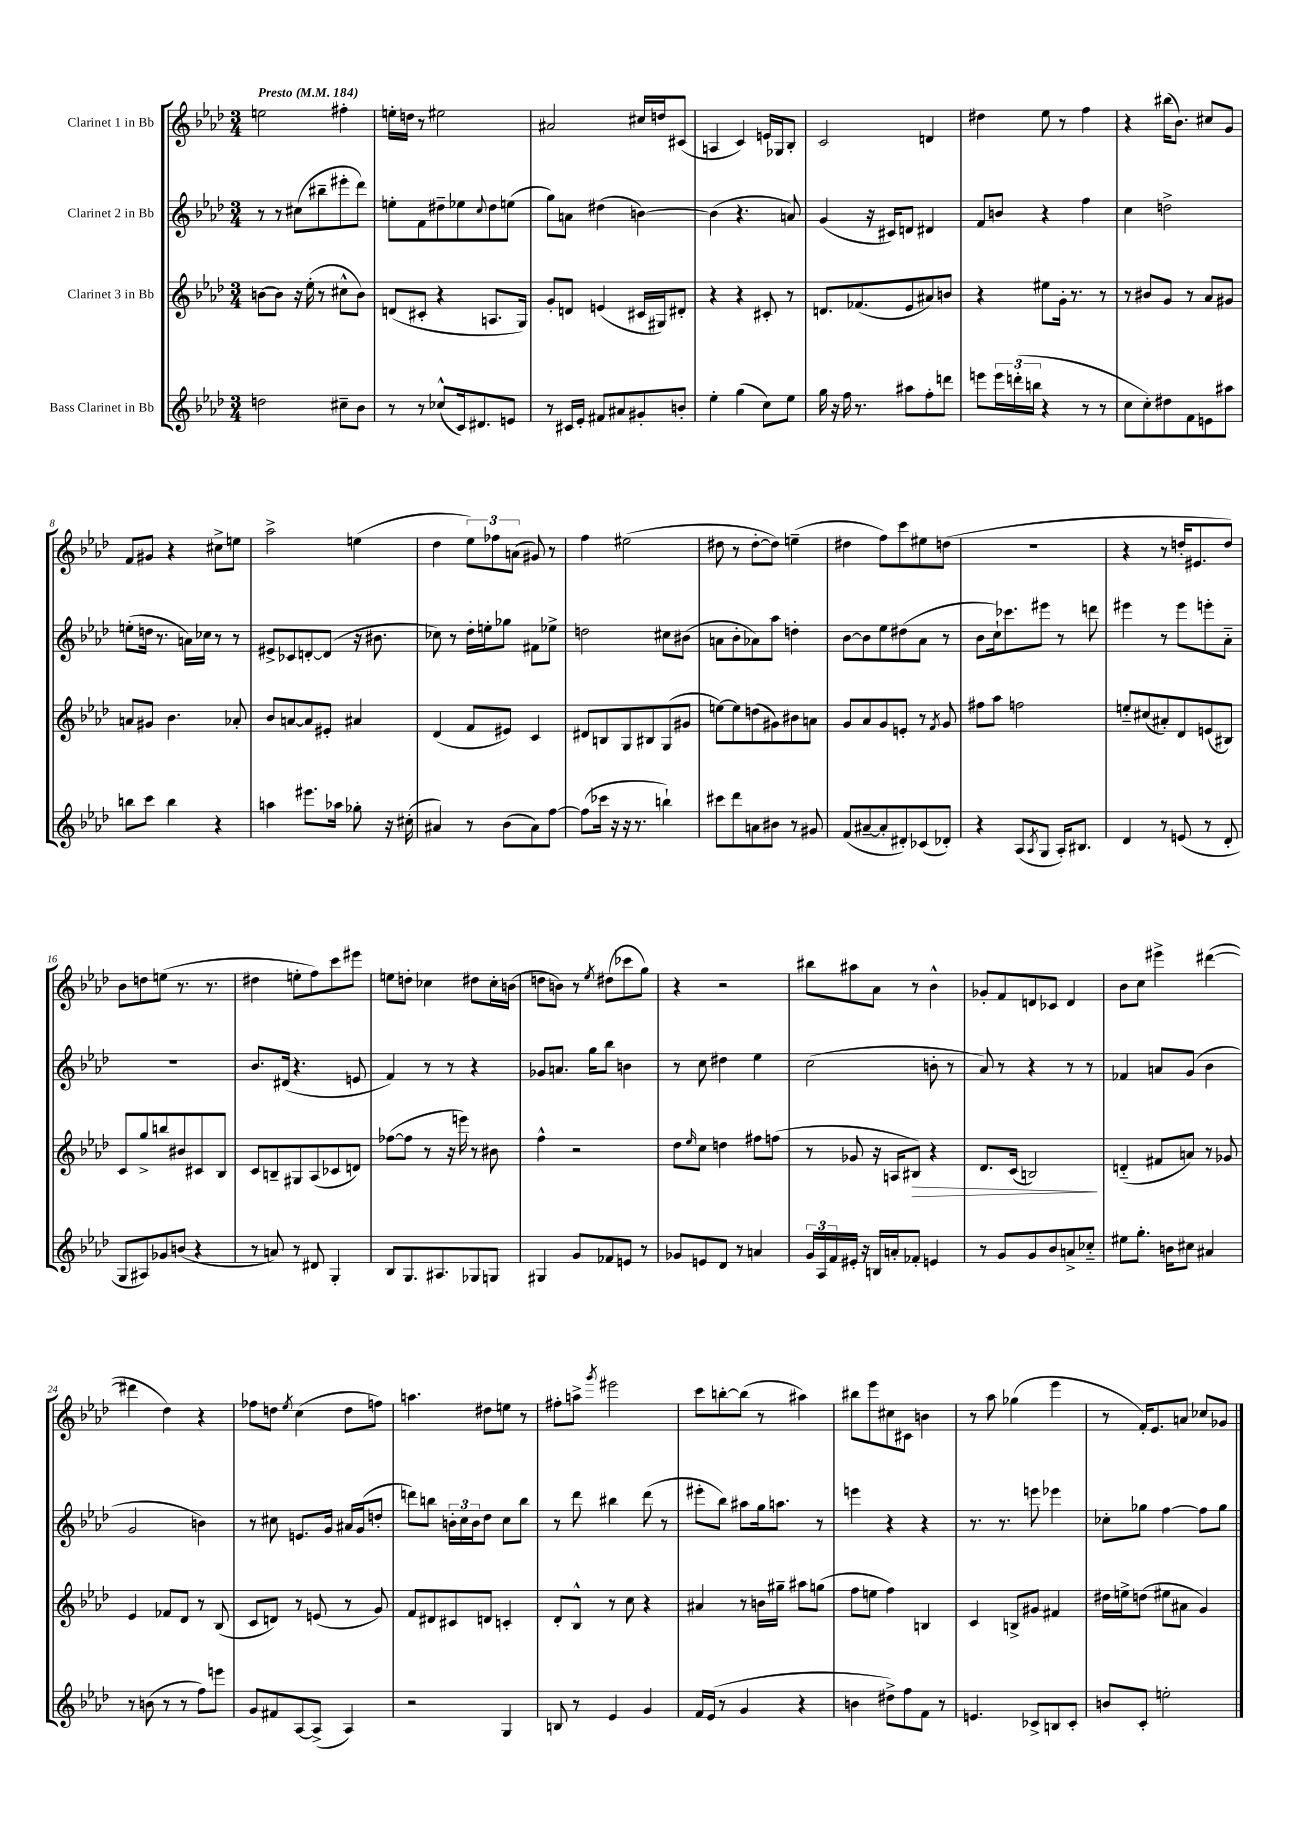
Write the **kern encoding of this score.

**kern	**kern	**dynam	**kern	**kern
*part4	*part3	*part3	*part2	*part1
*staff4	*staff3	*staff3	*staff2	*staff1
*I"Bass Clarinet in Bb	*I"Clarinet 3 in Bb	*	*I"Clarinet 2 in Bb	*I"Clarinet 1 in Bb
*clefG2	*clefG2	*	*clefG2	*clefG2
*k[b-e-a-d-]	*k[b-e-a-d-]	*	*k[b-e-a-d-]	*k[b-e-a-d-]
*M3/4	*M3/4	*	*M3/4	*M3/4
*MM184	*MM184	*	*MM184	*MM184
=1	=1	=1	=1	=1
!	!	!	!	!LO:TX:a:B:t=Presto
2ddn\	[8bn\L	.	8r	2een\
.	8b\J]	.	8r	.
.	16r	.	(8cc#X\L	.
.	(16ee-'\	.	.	.
.	8r	.	8bb#X~\	.
8cc#X~\L	8cc#X^^\L	.	8eee#X'\	4ff#X'\
8b-\J	8b\J)	.	8ddd-\J)	.
=2	=2	=2	=2	=2
8r	(8dn/L	.	8een'\L	16een'\LL
.	.	.	.	16ddn\JJ
8r	8c#X'/J	.	8f\	8r
(8cc-X^^/L	4r	.	8dd#X~\	2ee#X\
16c/k)	.	.	8ee-X\	.
8.d#X/	.	.	.	.
.	.	.	8qqcc/	.
.	8.An/L	.	8dd#\	.
8en/J	.	.	(8een\J	.
.	16G/Jk)	.	.	.
=3	=3	=3	=3	=3
8r	8g'/L	.	8gg\L)	2a#X/
16c#X/LL	8dn/J	.	8an\J	.
16e-'/JJ	.	.	.	.
8f#X/L	(4en/	.	(4dd#X\	.
8a#X/	.	.	.	.
8g#X'/	16c#X/LL	.	[4bn\)	16cc#X/LL
.	16G#X/J)	.	.	16ddn/J
8bn'/J	8d#X'/J	.	.	(8c#X/J
=4	=4	=4	=4	=4
4ee-'\	4r	.	(4b\]	4An/
(4gg\	4r	.	4.r	4c/)
8cc\L)	8c#X'/	.	.	16en/LL
.	.	.	.	16G-X/J
8ee-\J	8r	.	8an/)	8B-'/J
=5	=5	=5	=5	=5
16gg\	8.dn/L	.	(4g/	2c/
16r	.	.	.	.
16ff\	.	.	.	.
8.r	(8.f-X/	.	.	.
.	.	.	16r	.
.	.	.	16c#X/KL)	.
8aa#X\L	8e-/	.	8dn/J	.
8ff'\	8a#X/)	.	4d#X/	4dn/
8dddn\J	8bn/J	.	.	.
=6	=6	=6	=6	=6
8eeen\L	4r	.	8f/L	4dd#X\
24eee\L	.	.	8bn/J	.
(24dddn'\	.	.	.	.
24bbn\JJ	.	.	.	.
4r	8ee#X\L	.	4r	8ee-\
.	16g'\Jk	.	.	8r
.	8.r	.	.	.
8r	.	.	4ff\	4ff\
8r	8r	.	.	.
=7	=7	=7	=7	=7
8cc\L	8r	.	4cc\	4r
8cc'\)	8b#X/L	.	.	.
8dd#X\	8g/J	.	2ddn^\	(16bb#X\KL
.	.	.	.	8.b-\J)
8f\	8r	.	.	.
8en\	8a-/L	.	.	8cc#X/L
8aa#X\J	8g#X/J	.	.	8g/J
!!LO:LB:g=z
=8	=8	=8	=8	=8
8bbn\L	8an/L	.	(8een'\L	8f/L
8ccc\J	8g#X/J	.	16ddn\Jk	8g#X/J
.	.	.	8.r	.
4bb\	4.b-\	.	.	4r
.	.	.	16an\LL)	.
.	.	.	16cc-X\JJ	.
4r	.	.	8r	8cc#X^\L
.	8a-X'/	.	8r	8een\J
=9	=9	=9	=9	=9
4aan\	8b-/L	.	8e#X^/L	2aa-^\
.	[8an/	.	8c-X/	.
8.eee#X\L	8a/]	.	[8dn'/	.
.	8e#X'/J	.	(8d/J]	.
16aa-X\Jk	.	.	.	.
8gg-X'\	4a#X/	.	16r	(4een\
.	.	.	8.b#X\	.
16r	.	.	.	.
(16cc#X'\	.	.	.	.
=10	=10	=10	=10	=10
4a#X/)	(4d-/	.	8cc-X\)	4dd-\
.	.	.	8r	.
8r	8f/L	.	16dd-'\LL	12ee-\L)
.	.	.	16een'\J	.
.	.	.	.	12ff-X\
(8b-\L	8e#X/J)	.	8gg-X\J	.
.	.	.	.	(12an\J
8a#\)	4c/	.	8f#X\L	8g#X/)
[8ff\J	.	.	8ee-X^\J	8r
=11	=11	=11	=11	=11
(8ff\L]	8d#X/L	.	2ddn\	4ff\
16ccc-X\Jk	8Bn/	.	.	.
16r	.	.	.	.
16r	8G/	.	.	(2ee#X\
8.r	.	.	.	.
.	8B#X/	.	.	.
4bbn`\)	(8G/	.	8cc#X\L	.
.	8g#X/J	.	(8b#X\J	.
=12	=12	=12	=12	=12
8ccc#X\L	[8een\L)	.	8an\L	8dd#X\
8ddd-\	8ee\]	.	8b-'\	8r
8an\	(8ddn\	.	8a-X\)	[8dd#'\L
8b#X\J	8g#X\)	.	8aa-\J	8dd#\J])
8r	8b#X\	.	4ddn'\	(4een~\
8g#X/	8an\J	.	.	.
=13	=13	=13	=13	=13
(8f/L	8g/L	.	[8b-\L	4dd#X\
[8a#X~/	8a-/	.	8b-\]	.
8a#'/]	8g/	.	8ee-\	8ff\L)
8d#X'/)	8en'/J	.	(8dd#X\	8ccc\
(8c-X/	8r	.	8a-\J	8ee#X\
.	8qf/	.	.	.
8d-X'/J)	8g/	.	8r	(8ddn\J
=14	=14	=14	=14	=14
4r	8ff#X\L	.	8b-\L	2.r
.	8aa-\J	.	16cc`\k)	.
.	.	.	8.ccc-X\	.
(8A-/L	2ffn\	.	.	.
8qA-/	.	.	.	.
8G/J	.	.	8eee#X\J	.
16A-'/KL)	.	.	8r	.
8.B#X/J	.	.	.	.
.	.	.	8dddn\	.
=15	=15	=15	=15	=15
4d-/	8een/L	.	4eee#X\	4r
.	(8cc#X/	.	.	.
8r	8a#X'/)	.	8r	8r
(8en/	8d-/	.	8eee#\L	16ddn'/KL
.	.	.	.	8.e#X/
8r	(8en/	.	8eeen'\	.
8d-'/	8B#X/J)	.	8a-\J	8dd/J)
!!LO:LB:g=z
=16	=16	=16	=16	=16
8G/L	8c/L	.	2.r	8b-\L
8A#X/)	8gg^/	.	.	8ddn\
8g-X/	8bbn/	.	.	(8een\J
(8bn/J	8b#X/	.	.	8.r
4r	8c#X/	.	.	.
.	.	.	.	8.r
.	8B-/J	.	.	.
=17	=17	=17	=17	=17
8r	8c/L	.	8.b-/L	4dd#X\
8an/)	8Bn~/	.	.	.
.	.	.	(16d#X/Jk	.
8r	8G#X/	.	4.r	8een'\L
8d#X/	(8A-/	.	.	8ff\)
4G'/	8c-X/	.	.	8ccc\
.	8dn/J)	.	8en/	8eee#X\J
=18	=18	=18	=18	=18
8B-/L	([8ff-X\L	.	4f/)	8een\L
8.G/	8ff-\J]	.	.	8ddn'\J
.	8r	.	8r	4cc-X\
8.A#X/	.	.	.	.
.	16r	.	8r	.
.	16eeen\)	.	.	.
8G-X/	8r	.	4r	8dd#X\L
8Gn/J	8b#X\	.	.	16cc-'\L
.	.	.	.	(16bn\JJ
=19	=19	=19	=19	=19
4G#X/	4ff^^\	.	8g-X/L	8ddn\L
.	.	.	8.an/J	8bn\J)
8g/L	2r	.	.	8r
.	.	.	16gg\KL	.
.	.	.	.	8qee-/
8f-X/	.	.	8bb-\J	(8dd#X\L
8en/J	.	.	4bn\	8ccc-X\
8r	.	.	.	8gg\J)
=20	=20	=20	=20	=20
8g-X/L	8dd-\L	.	8r	4r
.	16qqee-/	.	.	.
8en/	8cc\J	.	8cc\	.
8d-/J	4ddn\	.	4dd#X\	2r
8r	.	.	.	.
4an/	8ff#X\L	.	4ee-\	.
.	(8ffn\J	.	.	.
=21	=21	=21	=21	=21
24g/LL	8r	.	(2cc\	8bb#X\L
24A-/	.	.	.	.
24f/	.	.	.	.
16e#X'/JJ	8g-X/	.	.	8aa#X\
16r	.	.	.	.
16Bn/LL	16r	.	.	8a-\J
16an'/J	16An/KL	.	.	.
!	!	!LO:HP:b	!	!
8f-X'/J	8B#X/J)	>	.	8r
4en/	4r	.	8bn'\	4b-^^\
.	.	.	8r	.
=22	=22	=22	=22	=22
8r	8.d-/L	.	8a-/)	8g-X'/L
8g/L	.	.	8r	8f/
.	(16c/Jk	.	.	.
8g/	2Bn/)	.	4r	8dn/
8b-/	.	.	.	8c-X/J
8an^/	.	.	8r	4d/
8cc-X/J	.	.	8r	.
.	.	]	.	.
=23	=23	=23	=23	=23
8ee#X\L	(4dn/	.	4f-X/	8b-\L
8.gg'\J	.	.	.	8cc\J
.	8f#X/L	.	8an/L	4eee#X^\
16bn\KL	.	.	.	.
8cc#X\J	8an/J)	.	(8g/J	.
4a#X/	8r	.	4b-\	([4ddd#X\
.	8g-X/	.	.	.
!!LO:LB:g=z
=24	=24	=24	=24	=24
8r	4e-/	.	2g/	4ddd#X\]
(8bn\	.	.	.	.
8r	8f-X/L	.	.	4dd-\)
8r	8d-/J	.	.	.
8ff\L)	8r	.	4bn\)	4r
8eeen\J	(8B-/	.	.	.
=25	=25	=25	=25	=25
8g/L	8c/L	.	8r	8ff-X\L
8f#X/	8dn/J)	.	8cc#X\	8ddn\J
.	.	.	.	8qee-/
[8A-/	8r	.	8.en/L	(4cc\
(8A-^/J]	(8en/	.	.	.
.	.	.	16g/Jk	.
4A-/)	8r	.	16a#X/LL	8dd\L
.	.	.	(16g/J	.
.	8g/)	.	8ddn'/J	8ffn\J)
=26	=26	=26	=26	=26
2r	8f/L	.	8dddn\L)	4.aan\
.	8d#X/	.	8bbn\J	.
.	8c#X/	.	24bn'\LL	.
.	.	.	24cc\	.
.	.	.	24b\J	.
.	8dn/J	.	8dd-\J	8dd#X\L
4G/	4cn'/	.	8cc\L	8een\J
.	.	.	8bb\J	8r
=27	=27	=27	=27	=27
8Bn/	8d-'/L	.	8r	8ff#X'\L
8r	8B-^^/J	.	8ddd-\	8aan^\J
.	.	.	.	8qggg/
4e-/	8r	.	4bb#X\	2eee#X\
.	8cc\	.	.	.
4g/	4r	.	(8ddd-\	.
.	.	.	8r	.
=28	=28	=28	=28	=28
16f/LL	4a#X/	.	8eee#X'\L	8ccc\L
(16e-/JJ	.	.	.	.
8r	.	.	8bb-\J)	[8bbn'\
4g/	8r	.	8aa#X\L	(8bb\J]
.	16bn\LL	.	16gg\k	8r
.	16gg#X~\JJ	.	8.aan\J	.
4r	8aa#X\L	.	.	4aa#X\)
.	(8ggn\J	.	8r	.
=29	=29	=29	=29	=29
4bn\	8ff\L	.	4eeen\	8bb#X\L
.	8een\J	.	.	8eee-\
8dd#X^\L)	4ff\)	.	4r	8cc#X\
8ff\	.	.	.	8c#X\J
8f\J	4Bn/	.	4r	4bn\
8r	.	.	.	.
=30	=30	=30	=30	=30
4.en/	4c/	.	8.r	8r
.	.	.	.	8aa-\
.	.	.	8.r	.
.	8Bn^/L	.	.	(4gg-X\
8c-X^/L	8g#X/J	.	8eeen\	.
8Bn/	4f#X/	.	4eee-X\	4eee-\
8c-'/J	.	.	.	.
=31	=31	=31	=31	=31
8bn/L	16dd#X\LL	.	8cc-X'\L	8r
.	16een^\J	.	.	.
8c'/J	(8ddn\J	.	8gg-X\J	16f'/KL)
.	.	.	.	8.e-/
2een'\	8ee#X\L	.	[4ff\	.
.	8a#X\J	.	.	8an/J
.	4g/)	.	8ff\L]	8cc-X/L
.	.	.	8gg-\J	8g-X/J
==	==	==	==	==
*-	*-	*-	*-	*-
